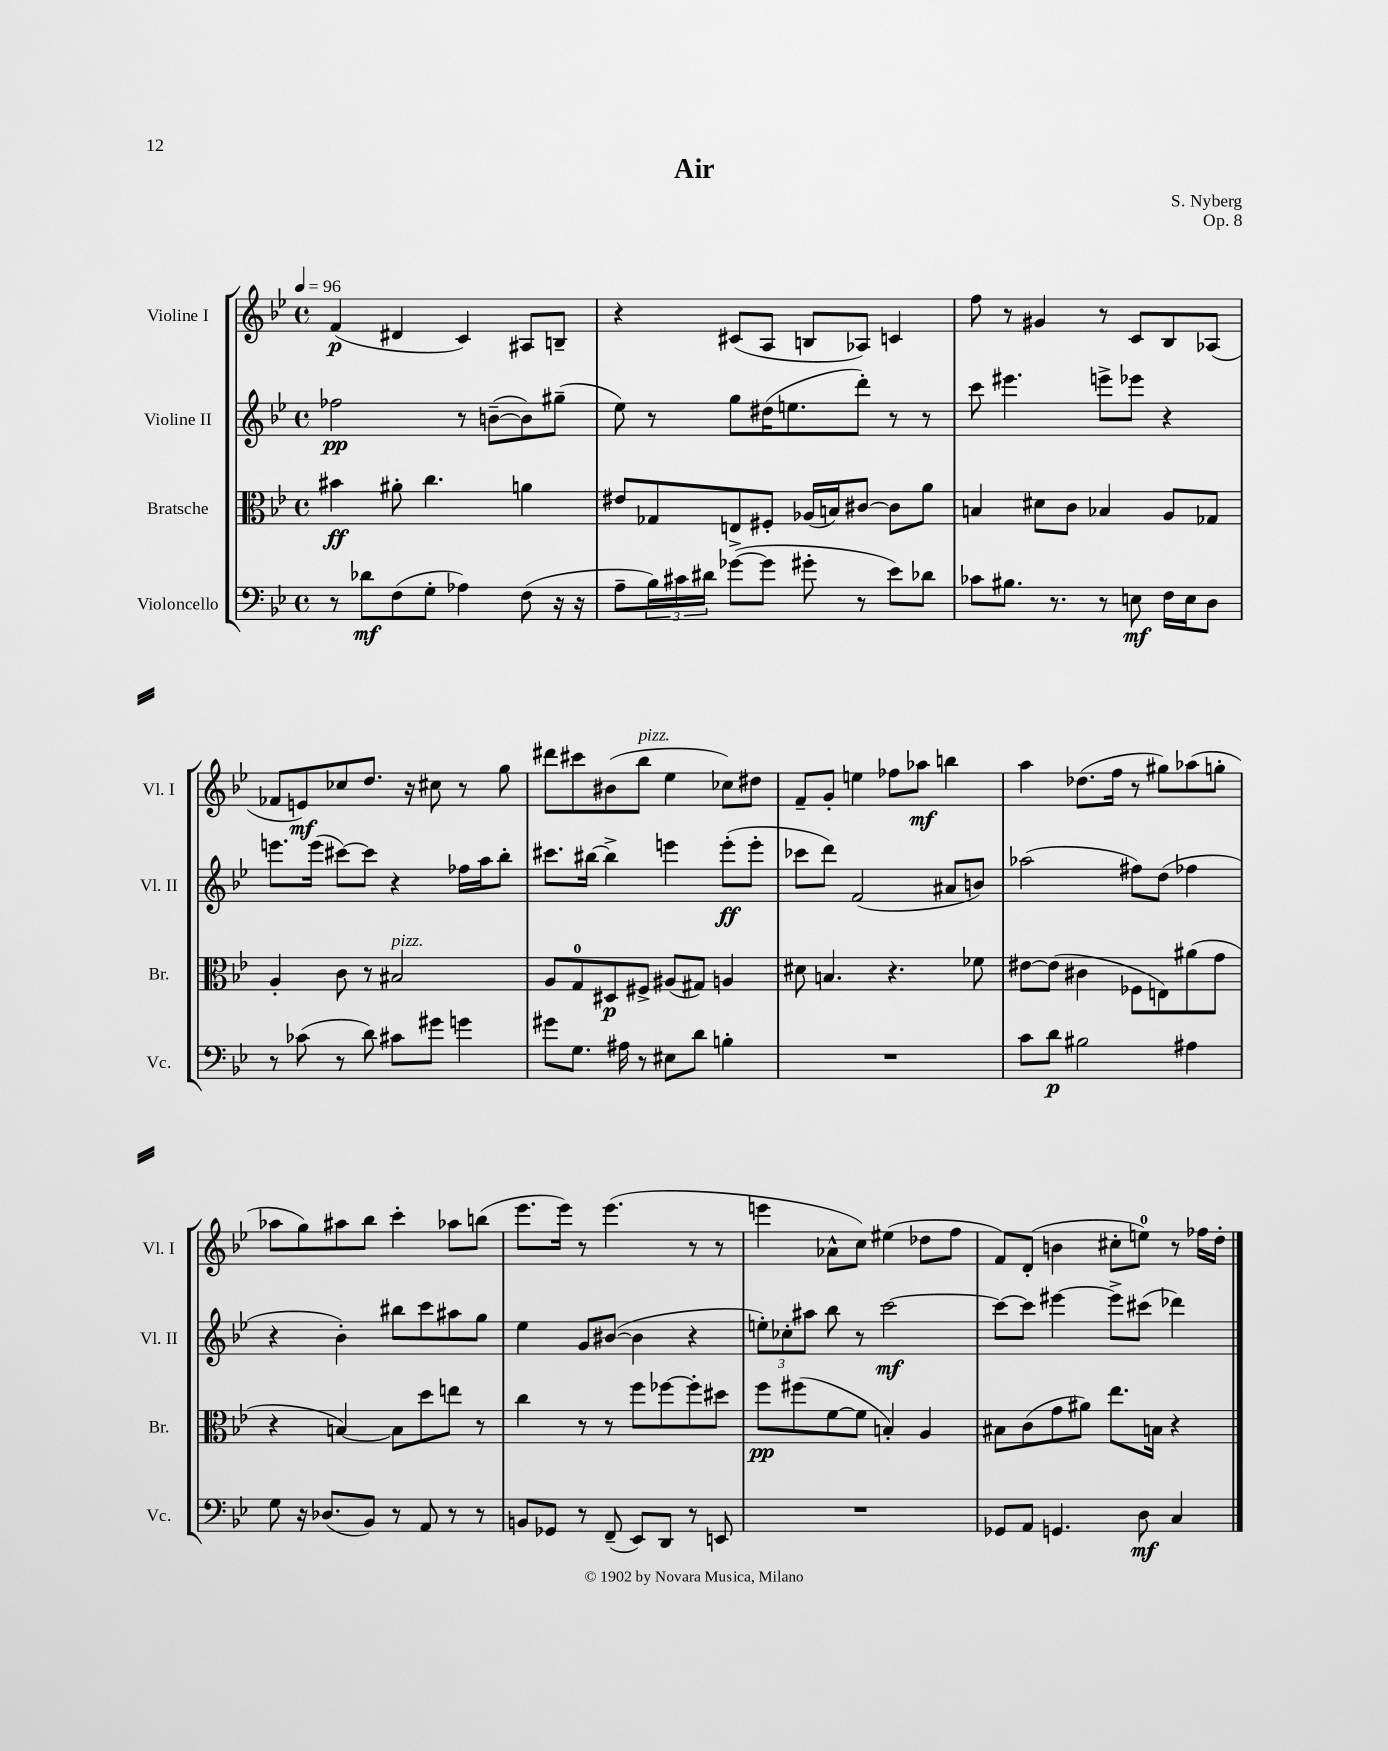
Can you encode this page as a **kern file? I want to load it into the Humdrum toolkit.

**kern	**kern	**kern	**kern
*staff4	*staff3	*staff2	*staff1
*clefF4	*clefC3	*clefG2	*clefG2
*k[b-e-]	*k[b-e-]	*k[b-e-]	*k[b-e-]
*M4/4	*M4/4	*M4/4	*M4/4
*met(c)	*met(c)	*met(c)	*met(c)
*MM96	*MM96	*MM96	*MM96
8r	4b#	2ff-	(4f
8d-	.	.	.
(8F	8a#'	.	4d#
8G'	4.cc	.	.
4A-)	.	8r	4c)
.	.	([8b~	.
(8F	4a	8b])	8A#
16r	.	(8gg#~	8B~
16r	.	.	.
=	=	=	=
8A~	8e#	8ee-)	4r
24B-)	8G-	8r	.
24c#	.	.	.
24d#	.	.	.
([8g-^	8E	8gg	(8c#
8g-]	8F#'	(16dd#	8A
.	.	8.ee	.
8g#'	(16A-	.	8B
.	16B)	.	.
8r	[8c#	8ddd')	8A-)
8e-)	8c#]	8r	4c
8d-	8a	8r	.
=	=	=	=
8c-	4B	8ccc	8ff
8.B#	.	4.eee#	8r
.	8d#	.	4g#
8.r	.	.	.
.	8c	.	.
8r	4B-	8eee^	8r
8E	.	8eee-	8c
16F	8A	4r	8B-
16E	.	.	.
8D	8G-	.	(8A-
=	=	=	=
8r	4A'	8.eee	8f-
(8c-	.	.	8e)
.	.	(16eee	.
8r	8c	[8ccc#)	8cc-
8d)	8r	8ccc#]	8.dd
8c#	2B#	4r	.
.	.	.	16r
8g#	.	.	8cc#
4g	.	16ff-	8r
.	.	16aa	.
.	.	8bb-'	8gg
=	=	=	=
8g#	8A	8.ccc#	8ddd#
8.G	8G	.	8ccc#
.	.	[16bb#	.
.	8D#	4bb#^]	(8b#
16A#	.	.	.
8r	8F#^	.	8bb-
8E#	(8A#	4eee	4ee-
8d	8G#)	.	.
4B'	4A	(8eee'	8cc-)
.	.	8eee'	8dd#
=	=	=	=
1r	8d#	8ccc-	8f~
.	4.B	8ddd)	8g'
.	.	(2f	4ee
.	4.r	.	8ff-
.	.	.	8aa-
.	.	8a#	4bb
.	8f-	8b)	.
=	=	=	=
8c	[8e#	(2aa-	4aa
8d	(8e#]	.	.
2B#	4c#	.	(8.dd-
.	.	.	16ff
.	8F-	8ff#)	8r
.	8E)	(8dd	8gg#)
4A#	(8a#	4ff-	(8aa-
.	8g	.	8gg'
=	=	=	=
8G	4r	4r	8aa-
16r	.	.	8gg)
(8.D-	.	.	.
.	[4B)	4b-')	8aa#
8BB-)	.	.	8bb-
8r	8B]	8bb#	4ccc'
8AA	8dd	8ccc	.
8r	8ee	8aa#	8aa-
8r	8r	8gg	(8bb
=	=	=	=
8BB	4cc	4ee-	8.eee-
8GG-	.	.	.
.	.	.	16eee-)
8r	8r	8g	8r
(8FF~	8r	([8b#	(4.eee-
8EE-)	8ff	4b#]	.
8DD	[8ff-	.	.
8r	8ff-']	4r	8r
8EE	8dd#	.	8r
=	=	=	=
1r	8ff	12ee')	4eee
.	.	12cc-'	.
.	(8ff#	.	.
.	.	12aa#	.
.	[8f	8bb-	8a-^^
.	8f]	8r	8cc)
.	4B')	[2ccc	(4ee#
.	4A	.	8dd-
.	.	.	8ff
=	=	=	=
8GG-	8B#	8ccc_	8f)
8AA	(8c	8ccc]	(8d'
4.GG	8g	[4eee#	4b
.	8a#)	.	.
.	8.ee-	8eee#^]	8cc#'
8D	.	(8ccc#	8ee)
.	16B	.	.
4C	4r	4ddd-)	8r
.	.	.	16ff-
.	.	.	16dd'
==	==	==	==
*-	*-	*-	*-
